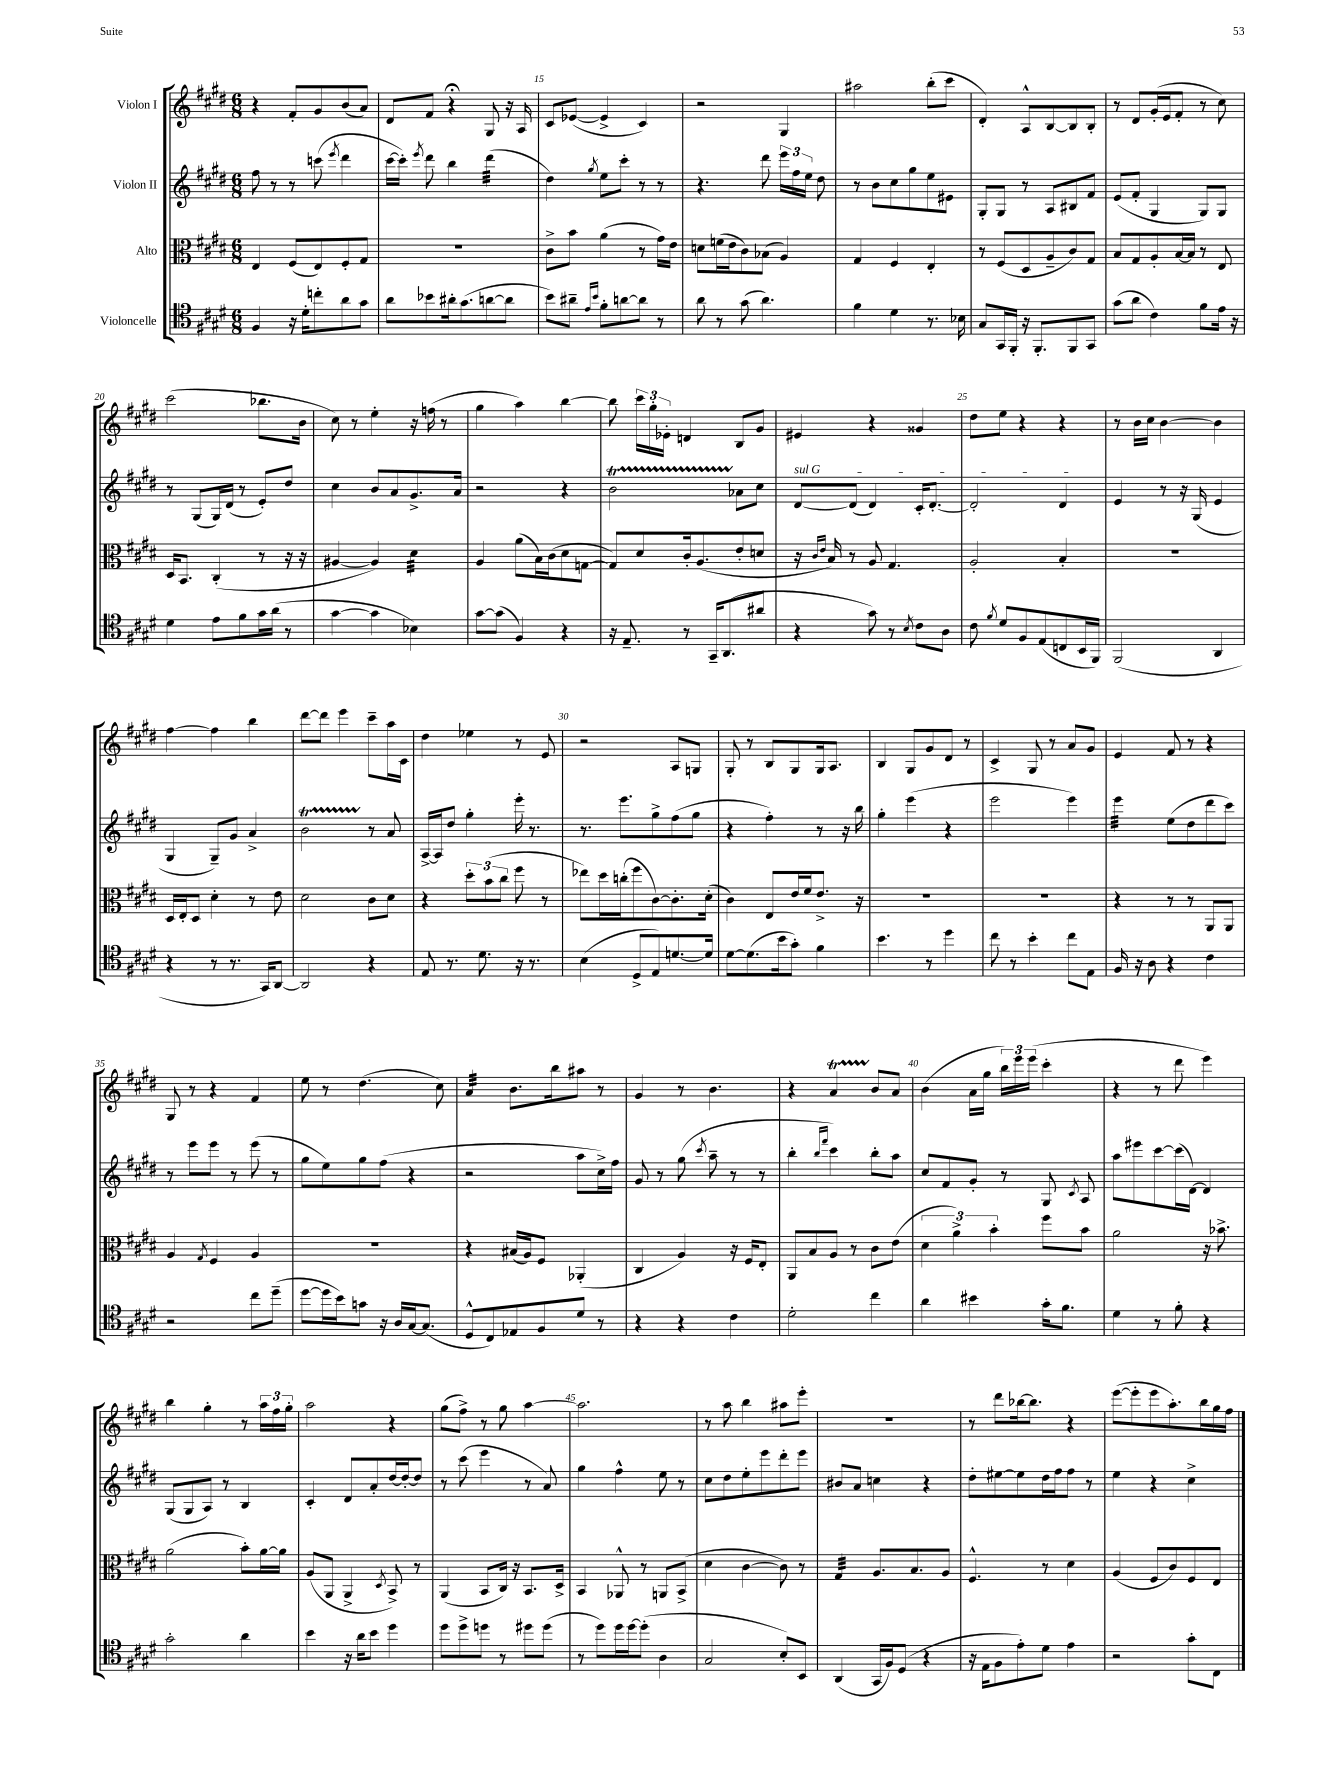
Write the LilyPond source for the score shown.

<<
\new StaffGroup <<
\new Staff = "s0" \with { instrumentName = "Violon I" } {
    \clef treble \key e \major \numericTimeSignature \time 6/8
    \autoBeamOff r4 fis'8[-. gis'8 b'8( a'8]) |
    dis'8[ fis'8] r4\fermata gis8 r16 a16 |
    cis'8[ ees'8]~( ees'4-> cis'4) |
    r2 gis4 |
    ais''2 b''8[-.( cis'''8] |
    dis'4-.) a8[-^ b8~ b8 b8]-. |
    r8 dis'8[ gis'16-.( e'16 fis'8]-. r8 cis''8) |
    cis'''2( bes''8.[ b'16] |
    cis''8) r8 e''4-. r16 f''16( r8 |
    gis''4 a''4) b''4~ |
    b''8 \tuplet 3/2 { cis'''16[ gis''16-. ees'16]-. } d'4 b8[ gis'8] |
    eis'4 r4 gisis'4 |
    dis''8[ e''8] r4 r4 |
    r8 b'16[ cis''16] b'4~ b'4 |
    fis''4~ fis''4 b''4 |
    dis'''8[~ dis'''8] e'''4 cis'''8[-- a''16 cis'16] |
    dis''4 ees''4 r8 e'8 |
    r2 a8[ g8] |
    gis8-. r8 b8[ gis8 gis16 a8.] |
    b4 gis8[ gis'8 dis'8] r8 |
    cis'4-> gis8 r8 a'8[ gis'8] |
    e'4 fis'8 r8 r4 |
    gis8 r8 r4 fis'4 |
    e''8 r8 dis''4.( cis''8) |
    a'4:32 b'8.[ b''16 ais''8] r8 |
    gis'4 r8 b'4. |
    r4 a'4\startTrillSpan b'8[\stopTrillSpan a'8] |
    b'4( a'16[ gis''16] \tuplet 3/2 { b''16[) e'''16 e'''16]( } cis'''4-. |
    r4 r8 dis'''8 e'''4) |
    b''4 gis''4-. r8 \tuplet 3/2 { a''16[ fis''16 gis''16]-. } |
    a''2 r4 |
    gis''8[( fis''8]->) r8 gis''8 a''4~ |
    a''2. |
    r8 a''8 b''4 ais''8[ e'''8]-. |
    R2. |
    r8 dis'''8[ bes''16~ bes''8.] r4 |
    e'''8[~( e'''8-. e'''8 a''8.-.) b''16 gis''16 fis''16] \bar "|." |
}
\new Staff = "s1" \with { instrumentName = "Violon II" } {
    \clef treble \key e \major \numericTimeSignature \time 6/8
    \autoBeamOff fis''8 r8 r8 c'''8( \acciaccatura { e'''8 } dis'''4 |
    cis'''16[~ cis'''16]-.) \acciaccatura { e'''8 } dis'''8 b''4 dis'''4:32( |
    dis''4) \acciaccatura { gis''8 } e''8[ cis'''8]-. r8 r8 |
    r4. dis'''8 \tuplet 3/2 { e'''16[ fis''16 e''16] } dis''8 |
    r8 b'8[ cis''8 gis''8 e''8 eis'8] |
    gis8[-. gis8] r8 a8[ bis8 fis'8] |
    e'8[( fis'8]-. gis4 gis8[) gis8] |
    r8 gis8[( gis16) dis'16]( r8 e'8[-.) dis''8] |
    cis''4 b'8[ a'8 gis'8.-> a'16] |
    r2 r4 |
    b'2\startTrillSpan aes'8[\stopTrillSpan cis''8] |
    \once \override TextSpanner.bound-details.left.text = \markup { \italic "sul G" } dis'8[~\startTextSpan dis'8]( dis'4) cis'16[-. dis'8.]~-. |
    dis'2-. dis'4\stopTextSpan |
    e'4 r8 r16 gis16( e'4 |
    gis4 gis8[--) gis'8] a'4-> |
    b'2\startTrillSpan r8\stopTrillSpan a'8 |
    a16[~-> a16 dis''8] gis''4-. e'''16-. r8. |
    r8. e'''8.[ gis''8-> fis''8( gis''8] |
    r4 fis''4-.) r8 r16 b''16 |
    gis''4-. e'''4( r4 |
    e'''2 e'''4) |
    e'''4:32 e''8[( dis''8 dis'''8 cis'''8]) |
    r8 e'''8[ e'''8] r8 e'''8( r8 |
    gis''8[ e''8) gis''8 fis''8]( r4 |
    r2 a''8[ cis''16->) fis''16] |
    gis'8 r8 gis''8( \acciaccatura { cis'''8 } a''8-- r8 r8 |
    b''4-. \grace { b''16[ fis'''16] } cis'''4) b''8[-. a''8] |
    cis''8[ fis'8 gis'8]-. r8 gis8 \acciaccatura { cis'8 } a8 |
    a''8[ eis'''8 cis'''8~ cis'''16( dis'16]~) dis'4 |
    gis8[( gis8 a8]) r8 b4 |
    cis'4-. dis'8[ a'8-. dis''16~ dis''16~-. dis''8] |
    r8 cis'''8( e'''4 r8 a'8) |
    gis''4 fis''4-^ e''8 r8 |
    cis''8[ dis''8 e''8-. e'''8 dis'''8-. e'''8] |
    bis'8[ a'8] c''4 r4 |
    dis''8[-. eis''8~ eis''8 dis''16 fis''16 fis''8] r8 |
    e''4 r4 cis''4-> \bar "|." |
}
\new Staff = "s2" \with { instrumentName = "Alto" } {
    \clef alto \key e \major \numericTimeSignature \time 6/8
    \autoBeamOff e4 fis8[( e8) fis8-. gis8] |
    R2. |
    cis'8[-> b'8] a'4( r8 gis'16[) e'16] |
    d'8[ f'16( e'16 cis'8) bes8]( a4) |
    gis4 fis4 e4-. |
    r8 fis8[( dis8 a8-- cis'8) gis8] |
    b8[ gis8 a8-. b16~ b16] r8 e8 |
    dis16[ b,8.] cis4-.( r8 r16 r16 |
    ais4~ ais4) dis'4:32 |
    a4 a'8[( b16) cis'16( dis'8 g8]~ |
    g8[) dis'8 cis'16-. a8.( e'8-. d'8] |
    r16 \grace { cis'16[ e'16] } b16) r8 a8 gis4. |
    a2-. b4-. |
    r2. |
    dis16[ e16-. dis8] dis'4-. r8 e'8 |
    dis'2 cis'8[ dis'8] |
    r4 \tuplet 3/2 { dis''8[-. b'8( cis''8] } fis''8 r8 |
    ees''8[) dis''16 c''16-.( fis''8 cis'8~) cis'8.-. dis'16]-.( |
    cis'4) e8[ e'16 fis'16 e'8.]-> r16 |
    R2. |
    R2. |
    r4 r8 r8 a,8[ a,8] |
    a4 \acciaccatura { gis8 } fis4 a4 |
    R2. |
    r4 bis16[( a16) fis8] aes,4-.( |
    cis4 a4) r16 fis16[ e8]-. |
    a,8[ b8 a8] r8 cis'8[ e'8]( |
    \tuplet 3/2 { dis'4 a'4->) b'4-. } fis''8[ b'8] |
    a'2 r16 bes'8.-> |
    a'2( b'8[-.) a'16~ a'16] |
    a8[( a,8] a,4-> \acciaccatura { dis8 } b,8->) r8 |
    a,4( b,8[ cis16]) r16 b,8.[ dis16]-> |
    b,4 aes,8-^ r8 a,8[ b,8]->( |
    dis'4 cis'4~ cis'8) r8 |
    gis4:32 a8.[ b8. a8] |
    fis4.-^ r8 dis'4 |
    a4( fis8[ cis'8) fis8 e8] \bar "|." |
}
\new Staff = "s3" \with { instrumentName = "Violoncelle" } {
    \clef tenor \key e \major \numericTimeSignature \time 6/8
    \autoBeamOff fis4 r16 dis'16[-. c''8-. a'8 gis'8] |
    a'8[ bes'8 ais'16-. gis'8.( a'8~ a'8] |
    b'8[) ais'8]-- \grace { e'16[ b'16] } fis'8[-. a'8~ a'8] r8 |
    a'8 r8 gis'8( a'4.) |
    fis'4 dis'4 r8. bes16 |
    gis8[ gis,16 fis,16]-. r16 fis,8.[-. fis,8 gis,8] |
    gis'8[( a'8] cis'4) fis'8[ e'16] r16 |
    dis'4 e'8[ fis'8 gis'16 a'16]( r8 |
    gis'4~ gis'4 bes4) |
    gis'8[~ gis'8]( fis4) r4 |
    r16 e8.-- r8 gis,16[-- a,8.( ais'8] |
    r4 gis'8) r8 \acciaccatura { b8 } cis'8[ a8] |
    cis'8 \acciaccatura { fis'8 } dis'8[ fis8 e8( c8 b,16 fis,16]) |
    fis,2( a,4 |
    r4 r8 r8. gis,16[) a,8]~ |
    a,2 r4 |
    e8 r8. dis'8. r16 r8. |
    b4( dis8[-> e8) d'8.~ d'16] |
    dis'8[~ dis'8.( b'16 gis'8]-.) fis'4 |
    b'4. r8 dis''4 |
    cis''8 r8 b'4-. cis''8[ e8] |
    fis16 r16 a8 r4 cis'4 |
    r2 cis''8[ dis''8]--( |
    dis''8[~ dis''16 b'16) g'8] r16 a16[ gis16~ gis8.]( |
    dis8[-^ cis8) ees8 fis8 dis'8] r8 |
    r4 r4 cis'4 |
    dis'2-. cis''4 |
    a'4 bis'4 gis'16[-. fis'8.] |
    dis'4 r8 fis'8-. r4 |
    gis'2-. a'4 |
    b'4 r16 a'16[ b'8] dis''4 |
    dis''8[ dis''8-> d''8] r8 dis''8[ dis''8]( |
    r8 dis''8[) dis''16 dis''16~ dis''8]-.( a4 |
    gis2 b8[-.) b,8] |
    a,4( gis,16[ fis16) dis8]( r4 |
    r16 e16[ fis8 e'8-.) dis'8] e'4 |
    r2 gis'8[-. cis8] \bar "|." |
}
>>
>>
\layout { \context { \Score currentBarNumber = #13 \override BarNumber.break-visibility = ##(#f #t #t) barNumberVisibility = #(every-nth-bar-number-visible 5) } }
